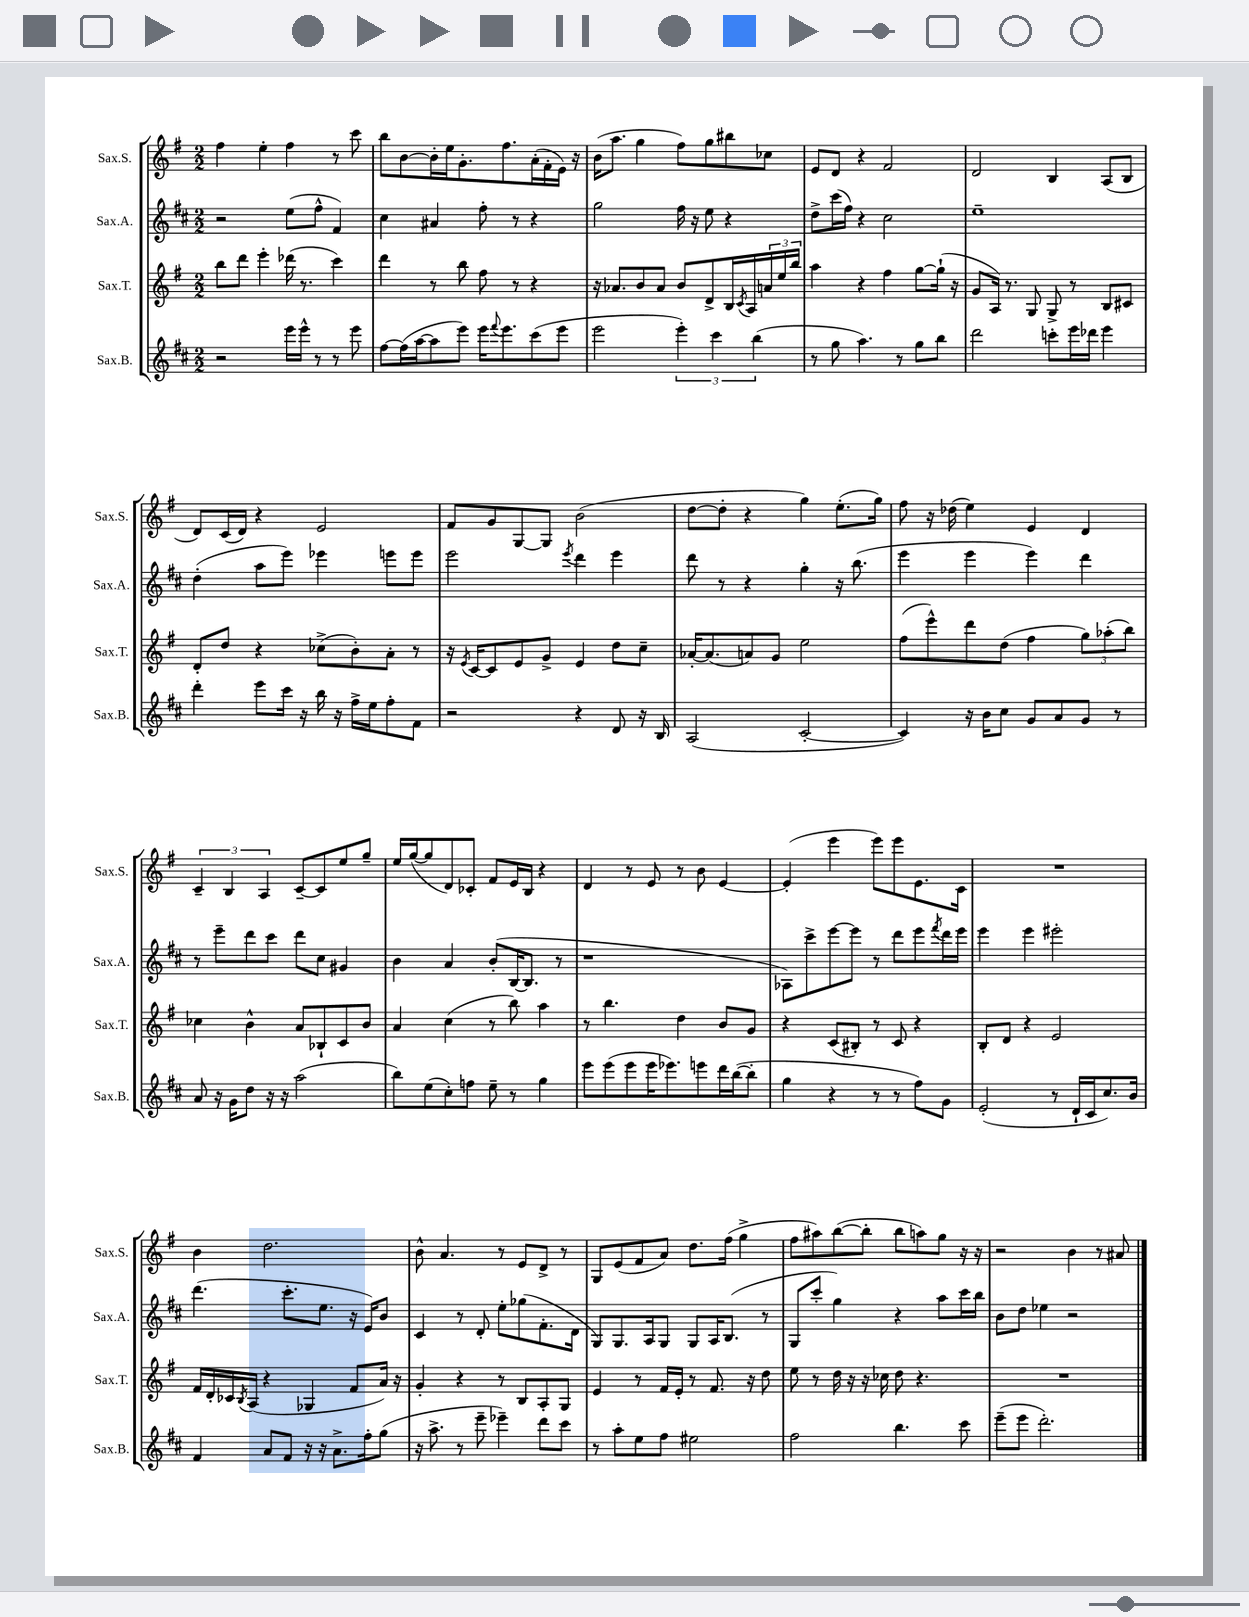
<<
\new StaffGroup <<
\new Staff = "s0" \with { instrumentName = "Sax.S." shortInstrumentName = "Sax.S." } {
    \clef treble \key g \major \numericTimeSignature \time 2/2
    fis''4 e''4-. fis''4 r8 c'''8 |
    b''8 b'8~ b'16-. e''16 g'8.-. fis''8. a'16-.( fis'16-. e'16) r16 |
    b'16( a''8. g''4 fis''8) g''8 bis''8 ces''8 |
    e'8 d'8 r4 fis'2 |
    d'2 b4 a8( b8 |
    d'8) c'16( d'16) r4 e'2 |
    fis'8 g'8 g8~ g8 b'2( |
    d''8~ d''8-. r4 g''4) e''8.-.( g''16) |
    fis''8 r16 des''16( e''4) e'4 d'4 |
    \tuplet 3/2 { c'4-- b4 a4 } c'8~-- c'8 e''8 g''8-- |
    e''16 g''16~( g''8 d'8) ces'8-. fis'8 e'16 b16 r4 |
    d'4 r8 e'8 r8 b'8 e'4~ |
    e'4-.( e'''4 e'''8) e'''8 e'8. c'16 |
    R1 |
    b'4 d''2. |
    b'8-^ a'4. r8 e'8 d'8-> r8 |
    g8 e'8( fis'8 a'8) d''8. fis''16( g''4-> |
    fis''8 ais''8) b''8~( b''8-. b''8 a''8) g''8 r16 r16 |
    r2 b'4 r8 ais'8 \bar "|." |
}
\new Staff = "s1" \with { instrumentName = "Sax.A." shortInstrumentName = "Sax.A." } {
    \clef treble \key d \major \numericTimeSignature \time 2/2
    r2 e''8( fis''8-^ fis'4) |
    cis''4 ais'4 fis''8-. r8 r4 |
    g''2 fis''16 r16 e''8 r4 |
    d''8-> cis'''16( fis''16) r4 cis''2 |
    e''1-- |
    d''4-.( a''8 e'''8) ees'''4 e'''8 e'''8 |
    e'''2 \acciaccatura { e'''8 } d'''4 e'''4 |
    d'''8 r8 r4 g''4-. r16 b''8.( |
    e'''4 e'''4 e'''4) d'''4 |
    r8 e'''8-- d'''8 cis'''8 d'''8 cis''8 gis'4 |
    b'4 a'4 b'8-.( b16~ b8. r8 |
    r1 |
    aes8) cis'''8-> e'''8~ e'''8 r8 d'''8 e'''8 \acciaccatura { fis'''8 } d'''16 e'''16 |
    e'''4 e'''4 eis'''2-. |
    d'''4.( cis'''8.-. e''8. r16 e'16) b'8 |
    cis'4 r8 d'8-. e''8-. ges''8( fis'8.-. d'16 |
    g8) g8. a16 g8 g8 a16 b8.( r8 |
    g8 cis'''8-. g''4) r4 a''8 cis'''16 b''16 |
    b'8 d''8 ees''4 r2 \bar "|." |
}
\new Staff = "s2" \with { instrumentName = "Sax.T." shortInstrumentName = "Sax.T." } {
    \clef treble \key g \major \numericTimeSignature \time 2/2
    b''8 d'''8 e'''4-. des'''16( r8. c'''4) |
    d'''4 r8 b''8 fis''8 r8 r4 |
    r16 aes'8. b'8 aes'8 b'8 d'8-> b16 \acciaccatura { c'8 } a16 \tuplet 3/2 { a'16 e''16 b''16 } |
    a''4 r4 fis''4 g''8~ g''16-!( r16 |
    g'8 a16) r8. g8 g8-> r8 b8 cis'8 |
    d'8-. d''8 r4 ces''8->( b'8-.) a'8-. r8 |
    r16 \acciaccatura { e'8 } c'16~ c'8 e'8 g'8-> e'4 d''8 c''8-- |
    aes'16~-. aes'8.( a'8) g'8 e''2 |
    fis''8( e'''8-^) d'''8 d''8( fis''4 \tuplet 3/2 { g''8) aes''8-.( b''8) } |
    ces''4 b'4-^ a'8 bes8-! c'8 b'8 |
    a'4 c''4( r8 b''8) a''4 |
    r8 b''4. d''4 b'8 g'8 |
    r4 c'8( bis8-.) r8 c'8 r4 |
    b8-. d'8 r4 e'2 |
    fis'16 d'16-. ces'16 \acciaccatura { b8 } a16( r4 ges4 fis'8 a'16) r16 |
    g'4-. r4 r8 b8 a8-. g8 |
    e'4 r8 fis'16 e'16-. r8 fis'8. r16 d''8 |
    e''8 r8 d''16 r16 r16 ces''16 d''8 r4. |
    R1 \bar "|." |
}
\new Staff = "s3" \with { instrumentName = "Sax.B." shortInstrumentName = "Sax.B." } {
    \clef treble \key d \major \numericTimeSignature \time 2/2
    r2 e'''16 e'''16-^ r8 r8 e'''8 |
    fis''8~ fis''16( a''16~ a''8 e'''8) e'''16 \appoggiatura { fis'''8 } e'''8. cis'''8( e'''8 |
    e'''2 \tuplet 3/2 { e'''4-.) cis'''4 b''4( } |
    r8 g''8 a''4.) r8 g''8 b''8 |
    d'''2 c'''8-. e'''16 des'''16 e'''4 |
    d'''4-. e'''8 cis'''16 r16 b''16 r16 fis''16-> e''16 fis''8-. fis'8 |
    r2 r4 d'8 r16 b16 |
    a2( cis'2~-. |
    cis'4) r16 b'16 cis''8 g'8 a'8 g'8 r8 |
    a'8 r16 g'16 d''8 r16 r16 a''2( |
    b''8) e''8( cis''8-.) f''8 e''8-- r8 g''4 |
    e'''8 e'''8( e'''8 e'''16 ees'''8.) e'''8 d'''16 b''16~( b''8-. |
    g''4 r4 r8 r8 fis''8) g'8 |
    e'2-.( r8 d'16-! cis'16 cis''8.) b'16 |
    fis'4 a'8 fis'8 r16 r16 a'8.-> fis''16-. g''8( |
    r16 a''8.-> r8 e'''8-- ees'''4--) d'''8 cis'''8 |
    r8 a''8-. e''8 fis''8 eis''2 |
    fis''2 b''4. cis'''8 |
    e'''8--( e'''8 d'''2.-.) \bar "|." |
}
>>
>>
\layout { \context { \Score \remove "Bar_number_engraver" } }
